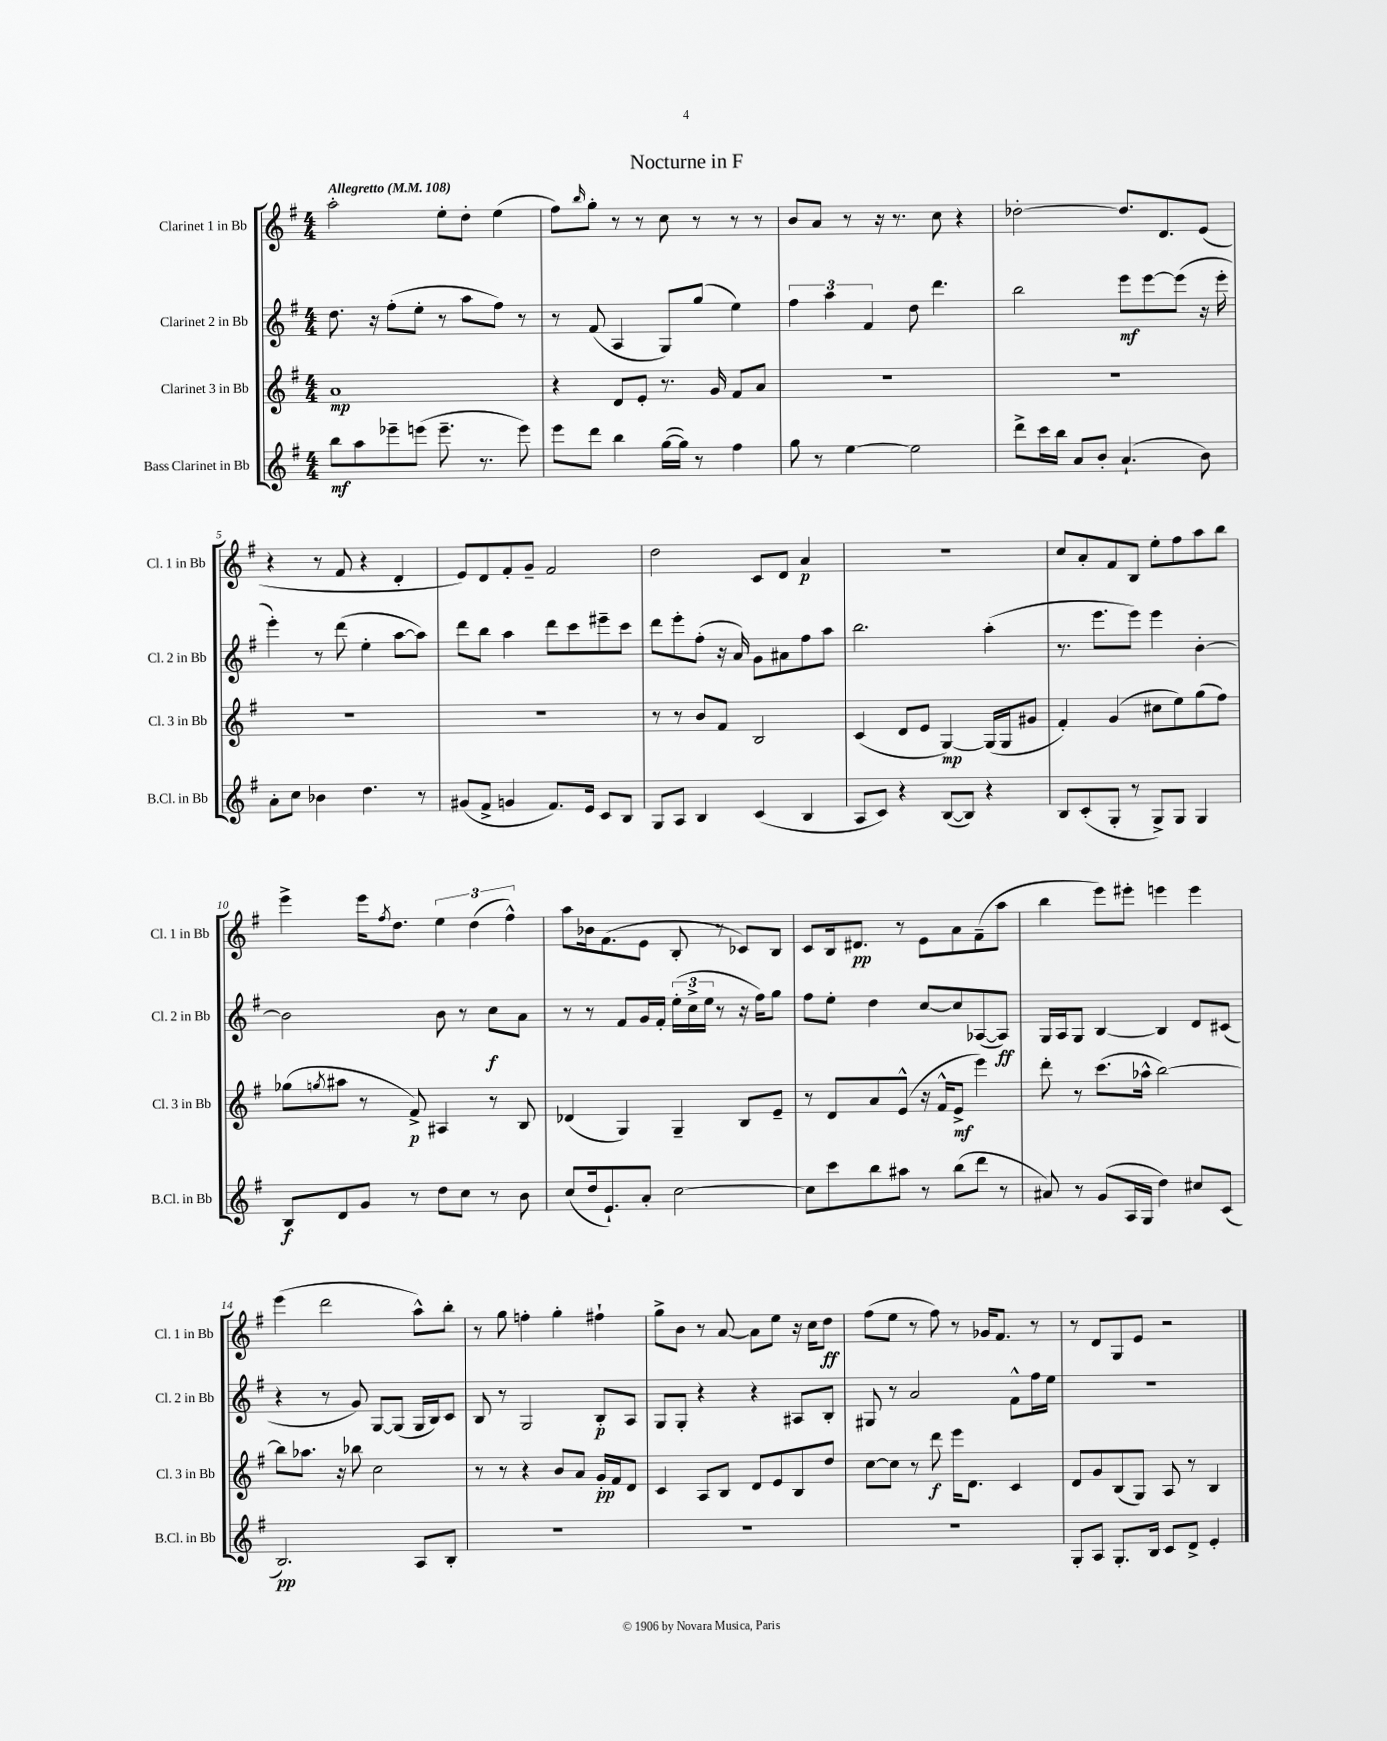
\header { title = "Nocturne in F" }
<<
\new StaffGroup <<
\new Staff = "s0" \with { instrumentName = "Clarinet 1 in Bb" shortInstrumentName = "Cl. 1 in Bb" } {
    \clef treble \key g \major \numericTimeSignature \time 4/4 \tempo "Allegretto" 4 = 108
    a''2-. e''8-. d''8-. e''4( |
    fis''8) \grace { b''16 } g''8-. r8 r8 c''8 r8 r8 r8 |
    b'8 a'8 r8 r16 r8. c''8 r4 |
    des''2~-. des''8. d'8. e'8( |
    r4 r8 fis'8 r4 d'4-. |
    e'8) d'8 fis'8-. g'8-- fis'2 |
    d''2 c'8 d'8 a'4\p |
    R1 |
    c''8 a'8-. fis'8 b8 e''8-. fis''8 a''8 b''8 |
    e'''4-> e'''16 \acciaccatura { fis''8 } d''8. \tuplet 3/2 { e''4 d''4( fis''4-^) } |
    a''8 bes'16 fis'8.( e'8 b8-. r8 ces'8) b8 |
    c'8 b16 dis'8.\pp r8 e'8 a'8 fis'8--( a''8 |
    b''4 e'''8) eis'''8-. e'''4 e'''4 |
    e'''4( d'''2 a''8-^) b''8-. |
    r8 g''8 f''4-. g''4-. fis''4-! |
    g''8-> b'8 r8 a'8~ a'8 e''8 r16 c''16 d''8\ff |
    fis''8( e''8 r8 fis''8) r8 ges'16 fis'8. r8 |
    r8 d'8 g8 e'8 r2 \bar "|." |
}
\new Staff = "s1" \with { instrumentName = "Clarinet 2 in Bb" shortInstrumentName = "Cl. 2 in Bb" } {
    \clef treble \key g \major \numericTimeSignature \time 4/4
    d''8. r16 fis''8-.( e''8-. r8 a''8 fis''8) r8 |
    r8 fis'8( a4 g8) g''8( e''4) |
    \tuplet 3/2 { fis''4 a''4 fis'4 } d''8 d'''4. |
    b''2 e'''8\mf e'''8~ e'''8( r16 e'''16-. |
    e'''4-.) r8 d'''8( e''4-. a''8~ a''8) |
    d'''8 b''8 a''4 d'''8 c'''8 eis'''8-- c'''8 |
    d'''8 e'''8-. fis''8-.( r16 a'16) g'8 ais'8 fis''8 a''8 |
    b''2. a''4-.( |
    r8. e'''8. e'''8) e'''4 b'4~-. |
    b'2 b'8 r8 c''8\f a'8 |
    r8 r8 fis'8 g'16 fis'16-. \tuplet 3/2 { e''16-.( c''16-> e''16 } r8 r16 fis''16) g''8 |
    fis''8 e''8-. d''4 c''8~ c''8 aes8~( aes8\ff) |
    g16 a16 g8 b4~ b4 d'8 cis'8( |
    r4 r8 g'8) g8~ g8( g16 b16) c'8 |
    b8 r8 g2 b8-.\p a8 |
    g8 g8-. r4 r4 ais8 b8-. |
    gis8 r8 a'2 fis'8-^ fis''16 e''16 |
    R1 \bar "|." |
}
\new Staff = "s2" \with { instrumentName = "Clarinet 3 in Bb" shortInstrumentName = "Cl. 3 in Bb" } {
    \clef treble \key g \major \numericTimeSignature \time 4/4
    a'1\mp |
    r4 d'8 e'8-. r8. g'16 fis'8 a'8 |
    R1 |
    R1 |
    R1 |
    R1 |
    r8 r8 b'8 fis'8 b2 |
    c'4( d'8 e'8 g4~\mp) g16( g16 gis'8 |
    fis'4-.) g'4( cis''8 e''8) g''8( fis''8) |
    ges''8( \acciaccatura { g''8 } ais''8 r8 fis'8->\p) ais4 r8 b8 |
    des'4( g4) g4-- b8 e'8-- |
    r8 d'8 a'8 e'8-^( r16 fis'16-^ e'8->\mf e'''4) |
    d'''8-. r8 c'''8.( aes''16-^ b''2~) |
    b''8 aes''8. r16 bes''8 c''2 |
    r8 r8 r4 b'8 a'8 g'16-.\pp fis'16 d'8 |
    c'4 a8 b8 d'8 e'8 b8 d''8 |
    c''8~ c''8 r8 d'''8\f e'''16 d'8. c'4 |
    d'8 g'8 b8( g8) a8 r8 b4 \bar "|." |
}
\new Staff = "s3" \with { instrumentName = "Bass Clarinet in Bb" shortInstrumentName = "B.Cl. in Bb" } {
    \clef treble \key g \major \numericTimeSignature \time 4/4
    b''8\mf a''8 ees'''8-- e'''8( e'''8.-- r8. e'''8) |
    e'''8 d'''8 b''4 g''16~( g''16) r8 fis''4 |
    g''8 r8 e''4~ e''2 |
    d'''8-> c'''16 b''16 a'8 b'8-. a'4.-!( b'8) |
    a'8-. c''8 bes'4 d''4. r8 |
    gis'8( fis'8-> g'4 fis'8.) e'16 c'8 b8 |
    g8 a8 b4 c'4( b4 |
    a8 c'8) r4 b8~( b8) r4 |
    b8 c'8-.( g8-. r8 g8->) g8 g4 |
    b8\f d'8 g'8 r8 d''8 c''8 r8 b'8 |
    c''8( d''16 e'8.-!) a'8-. c''2~ |
    c''8 c'''8 b''8 ais''8 r8 b''8( d'''8 r8 |
    ais'8) r8 g'8( a16 g16 d''4) cis''8 c'8( |
    b2.\pp) a8 b8-. |
    R1 |
    R1 |
    R1 |
    g8-. a8 g8.-. b16 c'8 d'8-> e'4-. \bar "|." |
}
>>
>>
